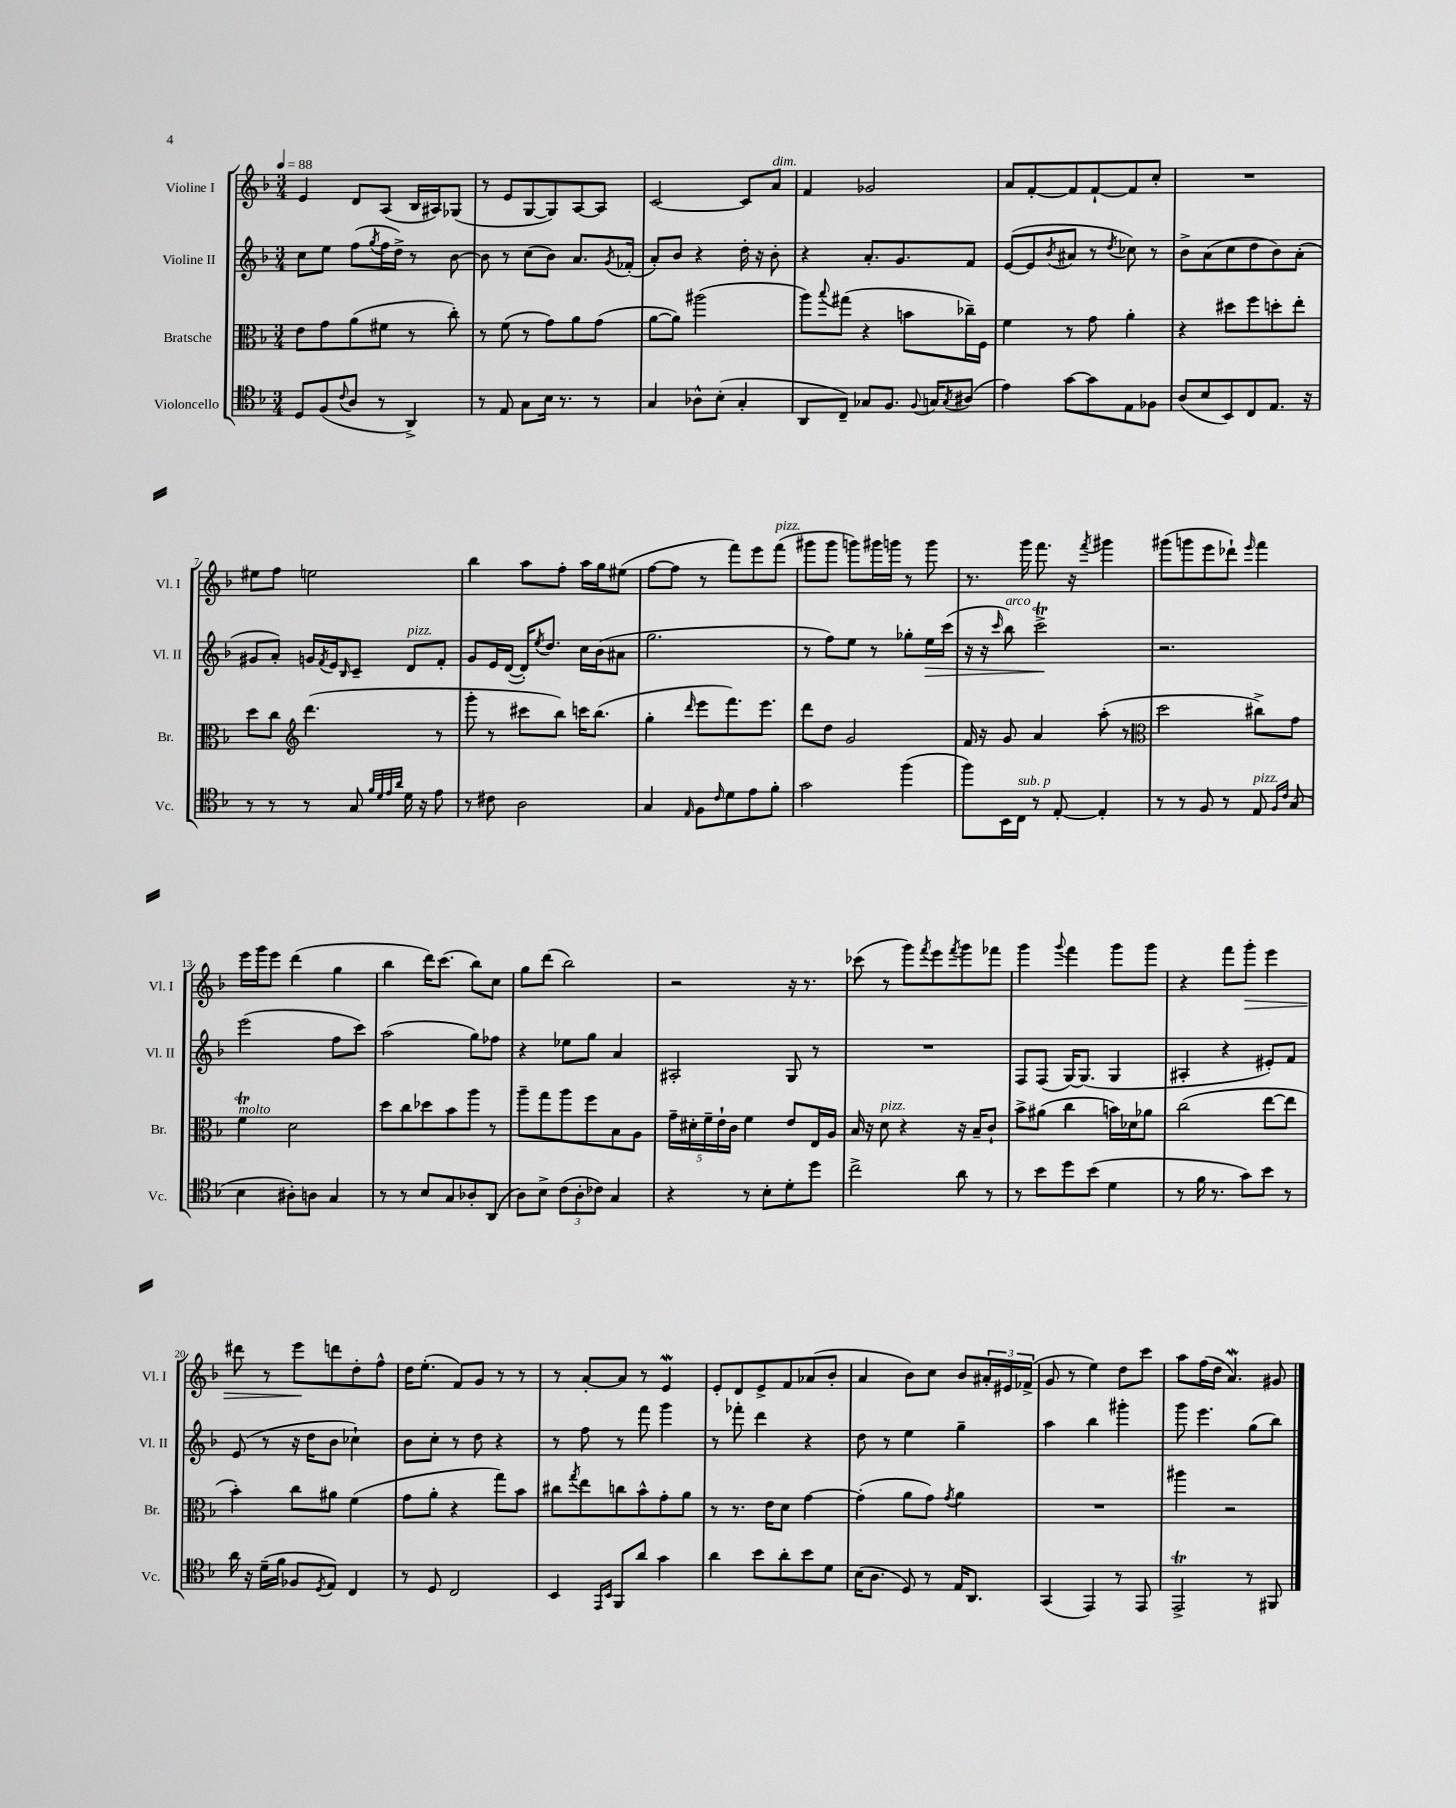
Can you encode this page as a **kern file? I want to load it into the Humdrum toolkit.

**kern	**kern	**kern	**kern
*staff4	*staff3	*staff2	*staff1
*clefC4	*clefC3	*clefG2	*clefG2
*k[b-]	*k[b-]	*k[b-]	*k[b-]
*M3/4	*M3/4	*M3/4	*M3/4
*MM88	*MM88	*MM88	*MM88
8D/L	8e\L	8cc\L	4e/
(8F/	8g\	8ee\J	.
8qqc/	.	.	.
8A/J	(8a\	(8ff\L	8d/L
.	.	8qgg/	.
8r	8f#\J	16ff\L	(8A/J
.	.	16dd^\JJ)	.
4AA^/)	8r	8r	16B-/LL
.	.	.	16A#/J)
.	8cc'\)	[8b-\	(8G-/J
=	=	=	=
8r	8r	8b-\]	8r
8E/	(8f\	8r	8e/L
8G\L	8r	(8cc\L	[8G/
16B-\Jk	8g\L)	8b-\J)	8G/])
8.r	.	.	.
.	8a\	8.a/L	[8A/
8r	(8g\J	.	8A/]J
.	.	8qg/	.
.	.	(16f-'/Jk	.
=	=	=	=
4G/	[8a\L	8a'/L)	[2c/
.	8a\]J)	8b-/J	.
8A-^^\L	(2aa#\	4r	.
(8B-'\J	.	.	.
4G'/	.	16dd'\	8c/]L
.	.	16r	.
.	.	8b-'\	8a/J
=	=	=	=
8AA/L	8aa\L)	4r	4f/
.	8qqbb-/	.	.
8C~/J)	(8gg#\J	.	.
8G-/L	4r	8.a'/L	2g-/
8.F/J	.	.	.
.	.	8.g/	.
.	8b\L	.	.
8qqF/	.	.	.
16G/LK	.	.	.
8qG/	.	.	.
(8A#/J	16cc-~\L)	8f/J	.
.	16F\JJ	.	.
=	=	=	=
4e\)	4f\	([8e/L	8a/L
.	.	8e/]	[8f'/
.	.	8qb-/	.
[8g\L	8r	8a#/J	8f/]
8g\]	8g\	8r	[8f`/
.	.	8qdd/	.
8E\	4a'\	8cc-\)	8f/]
8F-\J	.	8r	8cc'/J
=	=	=	=
(8A/L	4r	8b-^\L	2.r
8B-/	.	(8a\	.
8BB-/)	8dd#\L	8cc\	.
8C/	8ff\	8dd\	.
8.E/J	8dd'\	8b-\)	.
.	8ee'\J	(8a'\J	.
16r	.	.	.
=	=	=	=
8r	8dd\L	8g#/L	8ee#\L
8r	8cc\J	8a'/J)	8ff\J
*	*clefG2	*	*
8r	(4.ddd\	16g/LL	2ee\
.	.	8qf/	.
.	.	16e/J	.
.	.	16qqB-/	.
8G/	.	8c~/J	.
32qqf/LLL	.	.	.
32qqd/	.	.	.
32qqe/	.	.	.
32qqa/JJJ	.	.	.
16d\	.	8d/L	.
16r	.	.	.
8e\	8r	8f'/J	.
=	=	=	=
8r	8ggg'\	8g/L	4bb-\
8c#\	8r	16e/L	.
.	.	([16d/JJ	.
2A\	8ccc#\L	16d'/]LK)	8aa\L
.	.	8qee/	.
.	.	8.dd/J	.
.	8bb-\J)	.	8ff'\J
.	16ccc\LK	16cc\LL	16aa\LL
.	(8.bb-\J	(16b-\J	16gg\J
.	.	8a#\J	(8ee#\J
=	=	=	=
4G/	4gg'\	2.gg\	[8ff\L
.	.	.	8ff\]J
16qqE/	16qqddd/	.	.
8F\L	8eee\L	.	8r
16qqc/	.	.	.
8d\	8.fff\)	.	8fff\L)
8e\	.	.	8eee\
.	8.eee\J	.	.
8f'\J	.	.	(8fff\J
=	=	=	=
2g\	8ddd\L	8r	8ggg#\L
.	8dd\J	8ff\L)	8ggg#\J
.	2g/	8ee\J	8ggg\L)
.	.	8r	16ggg#\L
.	.	.	16ggg\JJ
(4ff\	.	8gg-'\L	8r
.	.	16ee\L	8ggg\
.	.	(16ccc\JJ	.
=	=	=	=
8ff\L)	16f/	16r	8.r
.	16r	16r	.
.	.	16qqccc/	.
16BB-\L	8g/	8bb-\)	.
16C\JJ	.	.	16ggg\
8r	4a/	2ccc^\	8.fff\
[8E'/	.	.	.
.	.	.	16r
.	.	.	8qfff/
4E'/]	(8aa'\	.	4ggg#\
.	8r	.	.
=	=	=	=
*	*clefC3	*	*
8r	2dd\	2.r	(8ggg#\L
8r	.	.	8ggg\
8F/	.	.	8eee\
8r	.	.	8ddd-`\J)
.	.	.	16qqeee/
8E/	8cc#^\L)	.	4fff\
16qqF/LL	.	.	.
16qqc/JJ	.	.	.
(8G/	8g\J	.	.
=	=	=	=
4B-\	4f\	(2eee\	16eee\LL
.	.	.	16ggg\J
.	.	.	8eee\J
8A#'\L)	2d\	.	(4ddd\
8A\J	.	.	.
4G/	.	8ff\L	4gg\
.	.	8ccc\J)	.
=	=	=	=
8r	8dd\L	(2aa\	4bb-\
8r	8cc\	.	.
8B-/L	8dd-\	.	16ddd\LK)
.	.	.	(8.ccc\J
8G/	8b-\	.	.
8A-'/	8aa\J	8gg\L)	8bb-\L)
(8AA/J	8r	8ff-\J	8cc\J
=	=	=	=
8A\L)	8aa~\L	4r	8gg\L
8B-^\J	8gg\	.	(8ddd\J
(12c\L	8aa\	8ee-\L	2bb-\)
12A'\	.	.	.
.	8ff\	8gg\J	.
12c-\J)	.	.	.
4G/	8B-\	4a/	.
.	8A\J	.	.
=	=	=	=
4r	20g~\LL	2A#'/	2r
.	20d#'\	.	.
.	20f~\	.	.
.	20e`\	.	.
.	20c\JJ	.	.
8r	4f\	.	.
8B-'\L	.	.	.
8d'\	8e/L	8G/	16r
.	.	.	8.r
8dd\J	16E/L	8r	.
.	16A/JJ	.	.
=	=	=	=
2cc^\	16B-/	2.r	(8ccc-\
.	16r	.	.
.	8d\	.	8r
.	4r	.	8ggg\L)
.	.	.	8qfff/
.	.	.	8eee\
.	.	.	8qfff/
8a\	16r	.	8ggg\
.	16B-~/LK	.	.
8r	8c`/J	.	8fff-\J
=	=	=	=
8r	8b-^\L	8F/L	4ggg\
8b-\L	(8a#\J	(8F/J	.
.	.	.	8qqggg/
8dd\	4cc\	[16G/LK)	4fff\
.	.	(8.G/]J	.
(8b-\J	.	.	.
4d\	16b\LL)	4G/	8ggg\L
.	16d-\J	.	.
.	8a-\J	.	8ggg\J
=	=	=	=
8r	(2cc\	4A#'/	4r
16f\	.	.	.
8.r	.	.	.
.	.	4r	8fff\L
8g\L)	.	.	8ggg'\J
8b-\J	[8ee\L	8e#'/L)	4eee\
8r	8ee\]J	8f/J	.
=	=	=	=
16a\	4b-'\)	(8e/	8ddd#\
16r	.	.	.
(16d~\LL	.	8r	8r
16f\JJ	.	.	.
8F-/L	8cc\L	16r	8eee\L
.	.	16dd\LK	.
8qD/	.	.	.
8E/J)	8a#\J	8b-\J	8ddd\
4C/	(4f\	4cc-`\)	8dd'\
.	.	.	8ff^^\J
=	=	=	=
8r	8g\L	8b-\L	16dd\LK
.	.	.	(8.ee'\J
8D/	8a'\J	8cc'\J	.
2C/	4r	8r	8f/L)
.	.	8dd\	8g/J
.	8gg\L)	4r	8r
.	8b-\J	.	8r
=	=	=	=
4BB-/	8cc#\L	8r	8r
.	8qgg/	.	.
.	8ee\	8ff\	[8a'/L
16qqEE/LL	.	.	.
16qqBB-/JJ	.	.	.
8FF/L	8cc\	8r	8a/]J
8a/J	8b-^^\	8fff\	8r
4g\	8g'\	4ggg\	4e/
.	8a\J	.	.
=	=	=	=
4a\	8r	8r	8e'/L
.	8.r	8fff-'\	8d/
8b-\L	.	4ddd\	8e^/
.	16e\LK	.	.
8a'\	8d\J	.	8f/
8b-\	[4g\	4r	(8a-/
8d\J	.	.	8b-'/J
=	=	=	=
(16B-\LK	(4g'\]	8dd\	4a/
8.A\J	.	.	.
.	.	8r	.
8D/)	8a\L	4ee\	8b-\L)
8r	8g\J)	.	8cc\J
.	8qg/	.	.
16E/LK	4a\	4gg~\	8b-/L
8.AA/J	.	.	.
.	.	.	24a#'/L
.	.	.	24e#/
.	.	.	(24f-^/JJ
=	=	=	=
(4GG/	2.r	4aa\	8g/
.	.	.	8r
4EE/)	.	4bb-\	4ee\)
8r	.	4ggg#'\	8dd\L
8EE/	.	.	8ccc\J
=	=	=	=
2EE^/	4aa#\	8ggg\	8aa\L
.	.	4.eee\	(16ff\L
.	.	.	16dd\JJ
.	2r	.	4.a/)
8r	.	(8gg\L	.
8FF#/	.	8bb-\J)	8g#/
==	==	==	==
*-	*-	*-	*-
